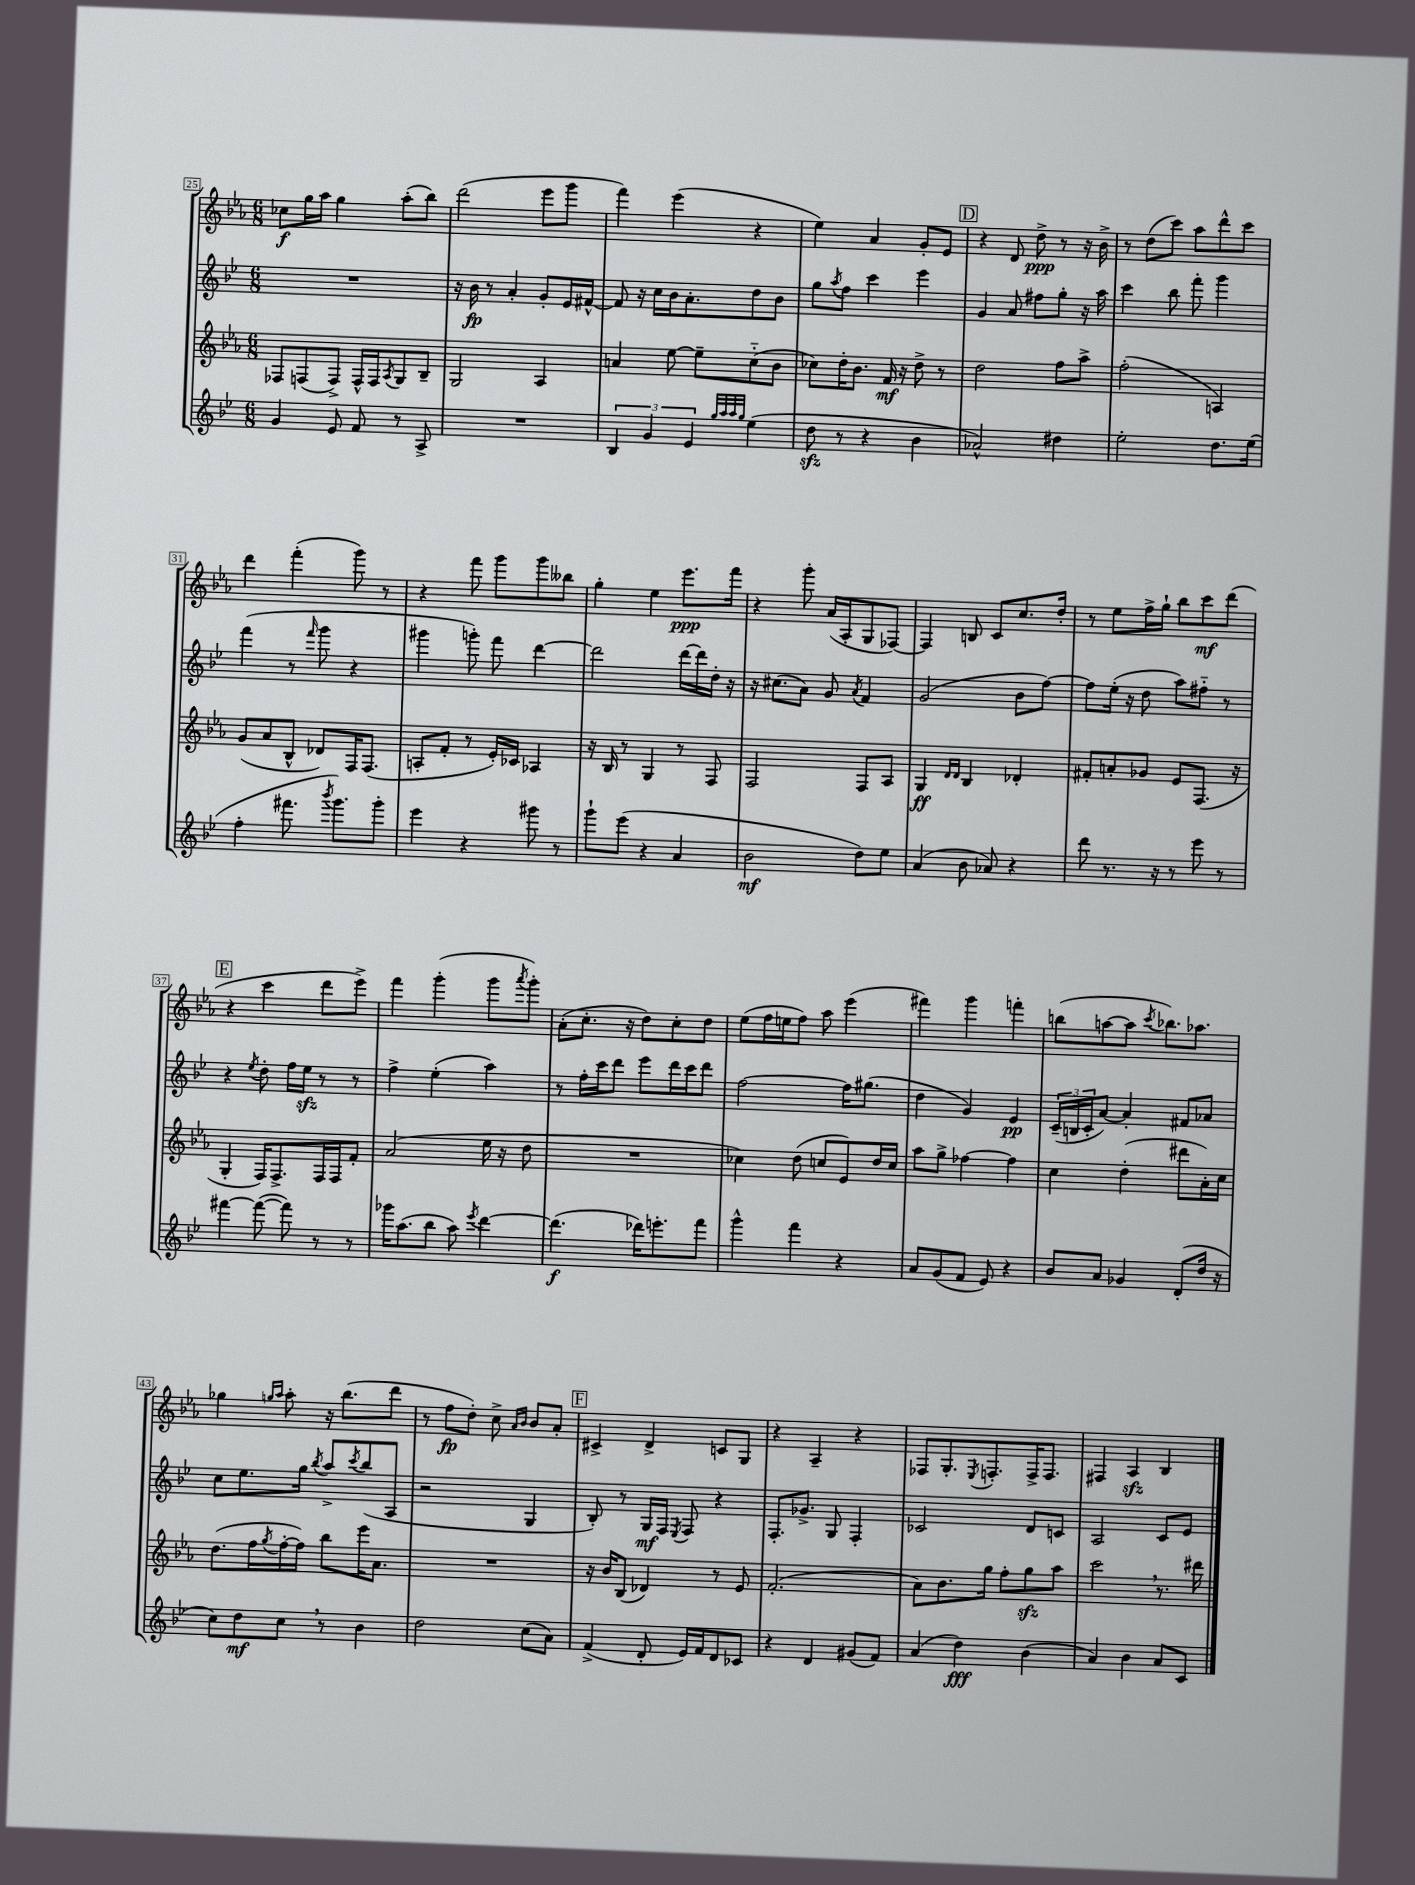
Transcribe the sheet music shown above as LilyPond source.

<<
\new StaffGroup <<
\new Staff = "s0" {
    \clef treble \key ees \major \numericTimeSignature \time 6/8
    ces''8\f g''16 aes''16 g''4 aes''8-.( bes''8) |
    d'''2( ees'''8 g'''8 |
    f'''4) ees'''4( r4 |
    ees''4) aes'4 g'8-. ees'8 |
    \mark \markup { \box "D" } r4 d'8 d''8->\ppp r8 r16 bes'16-> |
    r8 d''8( c'''8) aes''8 d'''8-^ c'''8 |
    d'''4 f'''4-.( g'''8) r8 |
    r4 f'''8 g'''8 g'''8 beses''8 |
    g''4-. ees''4 ees'''8.\ppp f'''16 |
    r4 g'''8-. aes'16( aes16-. g8 fes8~) |
    fes4 b8 c'8 c''8. d''16-. |
    r8 ees''8 f''16-> g''16-! bes''8 c'''8\mf d'''8( |
    \mark \markup { \box "E" } r4 c'''4 d'''8 ees'''8->) |
    f'''4 g'''4-.( g'''8 \acciaccatura { aes'''8 } g'''8-.) |
    aes'8-.( c''8.-. r16 d''8) c''8-. d''8 |
    ees''8( f''16 e''16 f''8) aes''8 ees'''4( |
    fis'''4) g'''4 f'''4-. |
    b''8( a''8~ a''8 \acciaccatura { c'''8 } bes''8.) aes''8. |
    ges''4 \grace { g''16 aes''16 } aes''8-. r16 bes''8.( d'''8 |
    r8 f''8\fp d''8-.) c''8-> \grace { aes'16 bes'16 } bes'8 aes'8-. |
    \mark \markup { \box "F" } cis'4-> d'4-> c'8 g8 |
    r4 aes4-- r4 |
    fes8 g8.-. \acciaccatura { ees8 } f8.-. f16-> f8. |
    fis4 aes4\sfz bes4 \bar "|." |
}
\new Staff = "s1" {
    \clef treble \key bes \major \numericTimeSignature \time 6/8
    R2. |
    r16 bes'16\fp r8 a'4-. g'8-. ees'16 fis'16~-^ |
    fis'8 r16 c''16 bes'16 a'8.-. d''8 bes'8 |
    g''8 \acciaccatura { a''8 } f''8 c'''4 ees'''4 |
    \mark \markup { \box "D" } g'4 a'8 fis''8 g''8-. r16 a''16 |
    c'''4 bes''8 f'''8-. g'''4 |
    f'''4( r8 \grace { f'''16 } g'''8 r4 |
    gis'''4 g'''8-.) f'''8 d'''4~ |
    d'''2 d'''16~ d'''16 d''16-. r16 |
    r16 cis''8.( a'8) g'8 \acciaccatura { a'8 } f'4 |
    g'2( bes'8 f''8~) |
    f''8 ees''16-.( r16 d''8 a''8) fis''8-_ r8 |
    \mark \markup { \box "E" } r4 \acciaccatura { ees''8 } d''8-. f''16 ees''16\sfz r8 r8 |
    f''4-> ees''4-.( a''4) |
    r8 f''16-. c'''16 d'''8 ees'''8 d'''16 c'''16 d'''8 |
    f''2~ f''16 gis''8.( |
    d''4 g'4) ees'4\pp |
    \tuplet 3/2 { c'16--( b16 c'16-. } a'8~) a'4-. fis'8 aes'8 |
    c''8 ees''8. g''16 \acciaccatura { bes''8 } a''8-> \acciaccatura { c'''8 } bes''8( a8 |
    r2 g4 |
    \mark \markup { \box "F" } bes8-.) r8 g16\mf f16 \acciaccatura { ees8 } f8 r4 |
    f8.-. ges'8.-> g8 f4-. |
    ces'2 d'8 c'8 |
    a2 c'8 ees'8 \bar "|." |
}
\new Staff = "s2" {
    \clef treble \key ees \major \numericTimeSignature \time 6/8
    fes8 f8( f8->) f16-^ f16 \acciaccatura { aes8 } g8 bes8-- |
    g2 aes4 |
    a'4 ees''8~ ees''8-- c''8-_( bes'8 |
    ces''8) d''16-. bes'8. f'16\mf r16 d''8-> r8 |
    \mark \markup { \box "D" } d''2 f''8 aes''8-> |
    f''2-.( a4) |
    g'8( aes'8 bes8-^ des'8) f16 f8.( |
    a8-. f'8-. r8 ees'16-.) ces'16 aes4 |
    r16 bes16 r8 g4 r8 f8 |
    f2 f8 aes8 |
    g4\ff \grace { d'16 d'16 } bes4 des'4-. |
    fis'8-. a'8-. ges'8 ees'8 f8.( r16 |
    \mark \markup { \box "E" } g4-. f16) f8.-> f16 f16 f'8-. |
    aes'2( ees''16 r16 d''8 |
    R2. |
    ces''4) d''8( c''8 ees'8) d''16 c''16 |
    aes''8 g''8-> fes''4~ fes''4 |
    c''4 d''4-.( dis'''8 aes'16-.) c''16 |
    d''8.( f''16 \acciaccatura { g''8 } f''16~-. f''16) bes''8 ees'''16 aes'8. |
    R2. |
    \mark \markup { \box "F" } r16 bes'16 bes8( des'4) r8 ees'8 |
    f'2.-.( |
    aes'8) bes'8. g''16 f''8-. g''8\sfz aes''8 |
    c'''2 \breathe r8. dis'''16 \bar "|." |
}
\new Staff = "s3" {
    \clef treble \key bes \major \numericTimeSignature \time 6/8
    g'4 ees'8 f'8 r8 a8-> |
    R2. |
    \tuplet 3/2 { bes4 g'4 ees'4 } \grace { g''32 a''32 a''32 g''32 } ees''4( |
    d''8\sfz r8 r4 bes'4 |
    \mark \markup { \box "D" } aes'2-^) dis''4 |
    ees''2-. d''8. ees''16( |
    f''4-. fis'''8. \acciaccatura { bes'''8 } g'''8.) g'''8-. |
    ees'''4 r4 gis'''8 r8 |
    g'''8-! ees'''8( r4 a'4 |
    bes'2\mf d''8) ees''8 |
    a'4( bes'8 aes'8) r4 |
    d'''8 r8. r16 r8 ees'''8 r8 |
    \mark \markup { \box "E" } fis'''4~ fis'''8~( fis'''8) r8 r8 |
    ges'''16 a''8.( bes''8 a''8) \acciaccatura { ees'''8 } d'''4~ |
    d'''4.\f( des'''16) e'''8.-. f'''8 |
    g'''4-^ f'''4 r4 |
    a'8 g'8( f'8 ees'8) r4 |
    bes'8 a'8 ges'4 d'8-.( d''16 r16 |
    c''8) d''8\mf c''8 \breathe r8 bes'4 |
    d''2 c''8( a'8) |
    \mark \markup { \box "F" } f'4->( d'8-. ees'16) f'16 d'8 ces'8 |
    r4 d'4 gis'8( f'8) |
    a'4( d''4\fff) bes'4( |
    a'4) bes'4 a'8 c'8 \bar "|." |
}
>>
>>
\layout { \context { \Score currentBarNumber = #25 \override BarNumber.stencil = #(make-stencil-boxer 0.1 0.3 ly:text-interface::print) } }
